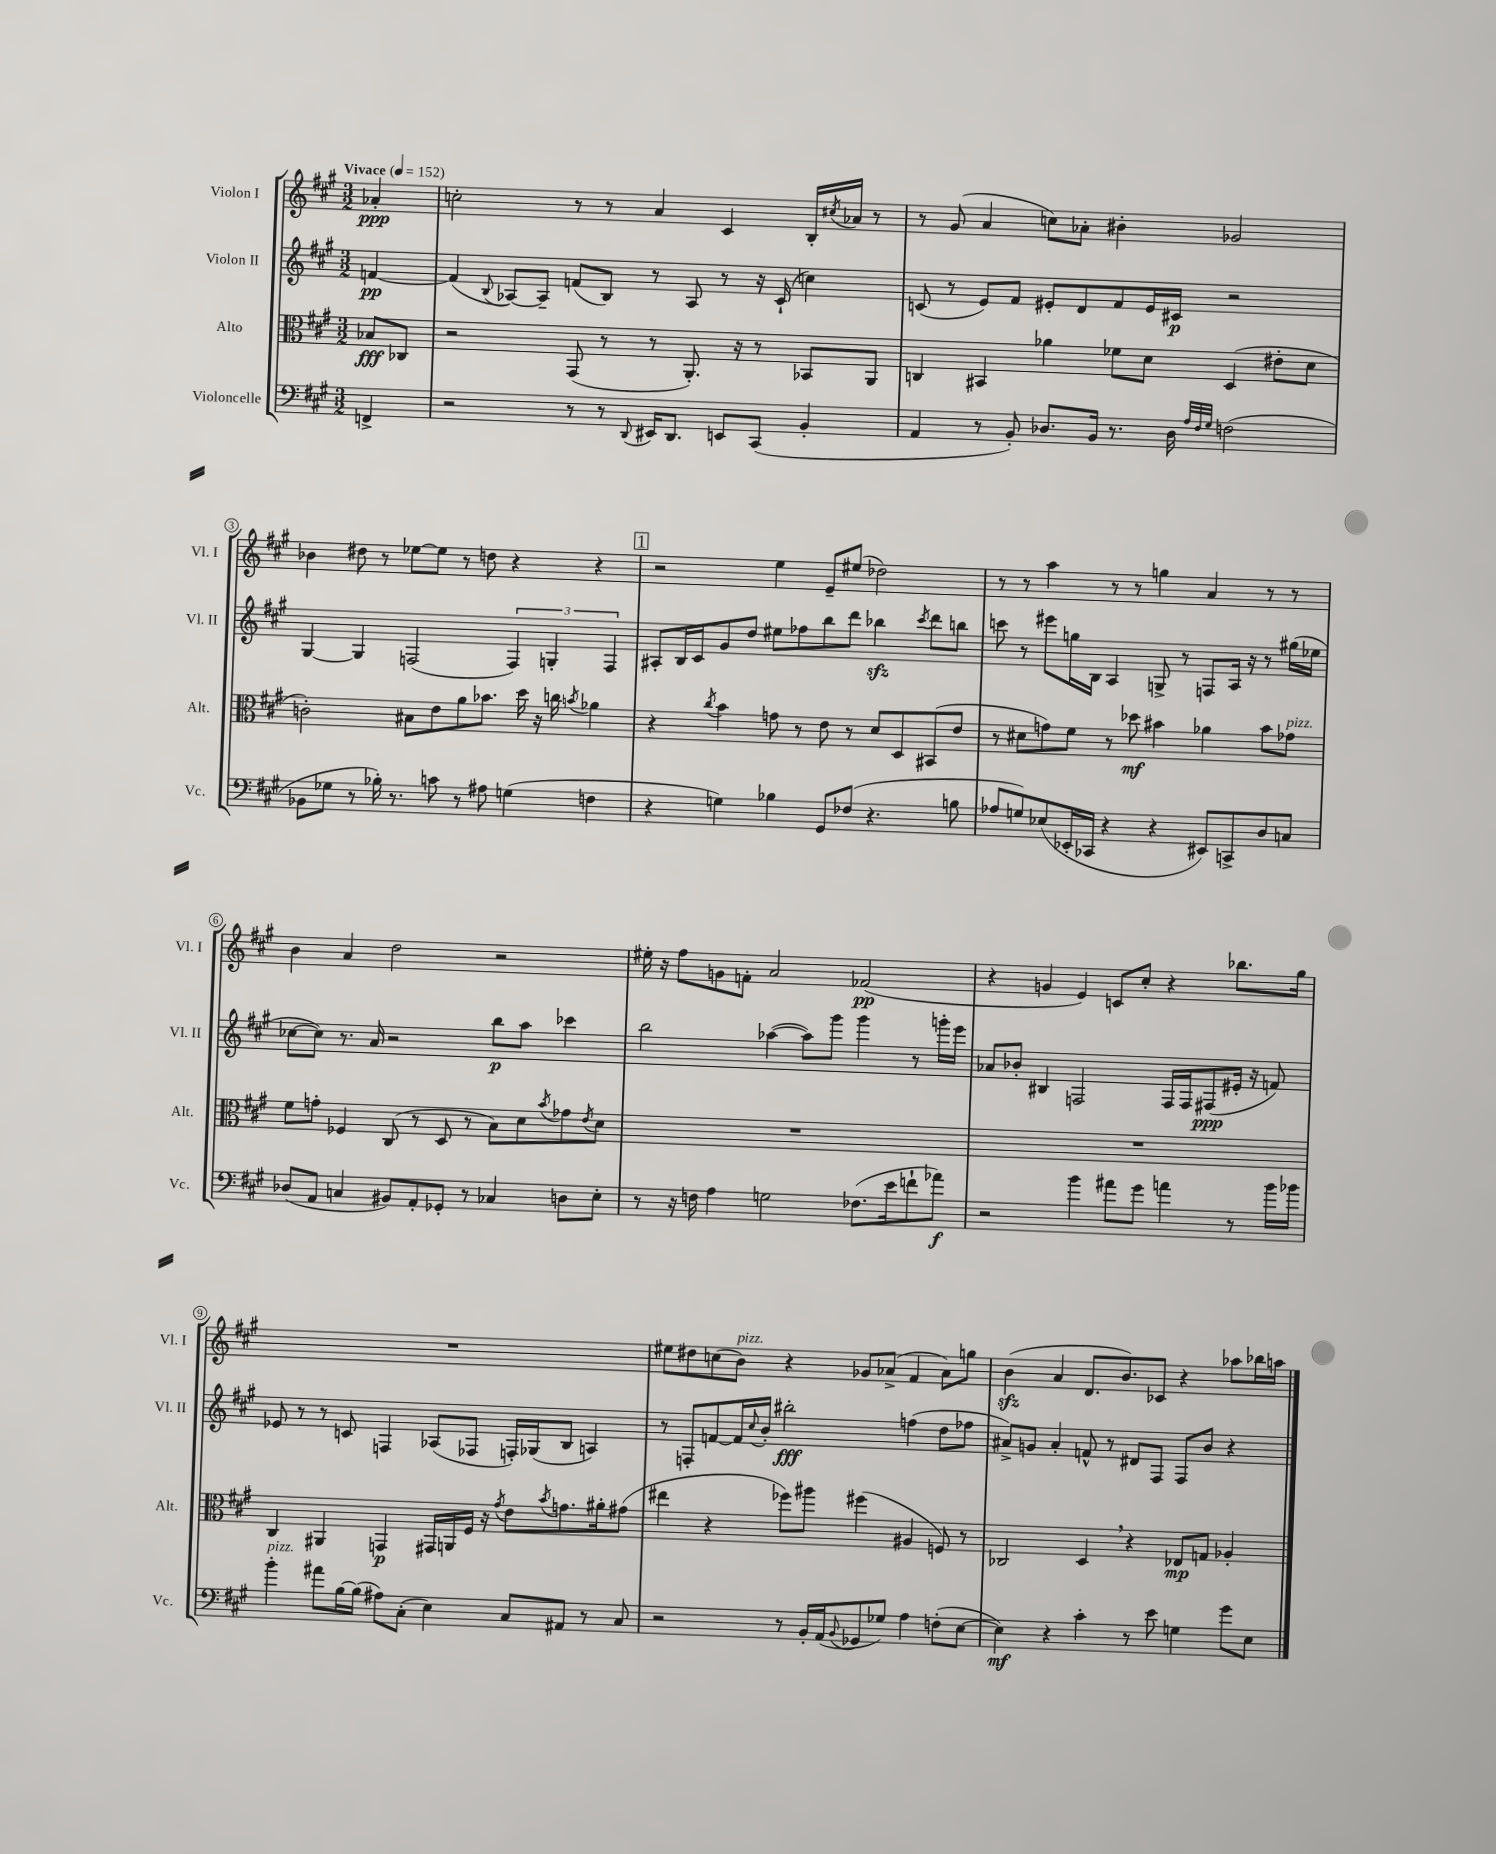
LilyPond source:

<<
\new StaffGroup <<
\new Staff = "s0" \with { instrumentName = "Violon I" shortInstrumentName = "Vl. I" } {
    \clef treble \key a \major \numericTimeSignature \time 3/2 \partial 4 \tempo "Vivace" 4 = 152
    aes'4-.\ppp |
    c''2-. r8 r8 a'4 cis'4 b16-. \acciaccatura { cis''8 } aes'16 r8 |
    r8 gis'8( a'4 c''8) aes'8-. bis'4-. ges'2 |
    bes'4 dis''8 r8 ees''8~ ees''8 r8 d''8 r4 r4 |
    \mark \markup { \box "1" } r2 e''4 e'8-- eis''8( des''2) |
    r8 r8 a''4 r8 r8 g''4 a'4 r8 r8 |
    b'4 a'4 d''2 r2 |
    eis''16-. r16 fis''8 g'8 f'8-. a'2 fes'2\pp( |
    r4 g'4 e'4) c'8 cis''8-. r4 bes''8. gis''16 |
    R1. |
    eis''8 dis''8 c''8( b'8^\markup { \italic "pizz." }) r4 ges'8 aes'8->( fis'4 aes'8) g''8 |
    b'4\sfz( a'4 d'8. b'8.) ces'8 r4 aes''8 bes''16 a''16 \bar "|." |
}
\new Staff = "s1" \with { instrumentName = "Violon II" shortInstrumentName = "Vl. II" } {
    \clef treble \key a \major \numericTimeSignature \time 3/2 \partial 4
    f'4~\pp |
    f'4( \appoggiatura { b8 } aes8~) aes8-- f'8( b8) r8 aes8 r8 r16 cis'16-!( c''4) |
    c'8( r8 e'8) fis'8 eis'8-. d'8 fis'8 eis'16 cis'16\p r2 |
    gis4~ gis4 f2( \tuplet 3/2 { f4) g4-. f4 } |
    \mark \markup { \box "1" } ais8-. b16 cis'16 gis'8 d''8 eis''8 fes''8 b''8 d'''8 bes''4\sfz \acciaccatura { cis'''8 } d'''8 b''8 |
    c'''8 r8 eis'''8 g''16 b16 a4 g8-> r8 f8 a16 r16 r8 gis''16( ees''16 |
    ces''8~ ces''8) r8. a'16 r2 b''8\p a''8 ces'''4 |
    b''2 aes''4~( aes''8) gis'''8 gis'''4 r8 g'''16-. e'''16 |
    aes'8 bes'8-. bis4 f2 f16 f16 fis8\ppp( eis'16-. r16 f'8) |
    ees'8 r8 r8 c'8 f4 aes8( fes8 f16-.) ges16( b8 a4) |
    r8 f8-. f'8~ f'16 \appoggiatura { cis''8 } b'16-. bis''2-.\fff f''4( d''8 fes''8 |
    ais'8->) g'8 ais'4-. f'8-^ r8 dis'8 fis8 fis8 b'8 r4 \bar "|." |
}
\new Staff = "s2" \with { instrumentName = "Alto" shortInstrumentName = "Alt." } {
    \clef alto \key a \major \numericTimeSignature \time 3/2 \partial 4
    bes8\fff ces8 |
    r2 gis,8( r8 r8 a,8.-.) r16 r8 bes,8 a,8 |
    c4 bis,4 aes'4 fes'8 d'8 d4( eis'8-. d'8 |
    c'2-.) bis8 e'8 a'8 bes'8. d''16 r16 c''16 \acciaccatura { b'8 } aes'4 |
    \mark \markup { \box "1" } r4 \acciaccatura { cis''8 } b'4 g'8 r8 e'8 r8 d'8 d8 bis,8( e'8 |
    r8 dis'8 g'8) fis'8 r8 des''8\mf bis'4 aes'4 bis'8 ges'8^\markup { \italic "pizz." } |
    fis'8 g'8-. fes4 cis8( r8 d8 r8 b8) d'8 \acciaccatura { b'8 } ges'8 \acciaccatura { e'8 } d'8 |
    R1. |
    R1. |
    cis4 ais,4 g,4\p gis,16 a,16 fis16 r16 \acciaccatura { gis'8 } e'8 \acciaccatura { b'8 } g'8. ais'16-. gis'8( |
    eis''4 r4 fes''8) ais''8 fis''4( ais4 f8) r8 |
    ces2 d4 \breathe r4 ees8\mp g8 aes4-. \bar "|." |
}
\new Staff = "s3" \with { instrumentName = "Violoncelle" shortInstrumentName = "Vc." } {
    \clef bass \key a \major \numericTimeSignature \time 3/2 \partial 4
    f,4-> |
    r2 r8 r8 \appoggiatura { d,8 } eis,16 d,8. e,8 cis,8( b,4-. |
    a,4 r8 b,8-.) des8. b,16 r8. des16 \grace { a32 fis32 gis32 } f2( |
    bes,8 ges8 r8 bes16-.) r8. c'8 r8 ais8 g4( f4 |
    \mark \markup { \box "1" } r4 g4) bes4 gis,8 fes8( r4. b8 |
    aes8 g8) ees8( ees,16-. ces,16 r4 r4 eis,8) c,8-> d8 c8 |
    des8( a,8 c4 bis,8) a,8-. ges,8-. r8 ces4 d8 e8-. |
    r8 r16 f16 a4 g2 fes8.( e'16 f'8-! aes'8\f) |
    r2 b'4 ais'8 gis'8 a'4 r8 b'16 bes'16 |
    b'4-.^\markup { \italic "pizz." } ais'8 b16~ b16( ais8) cis8-.( e4) cis8 ais,8 r8 cis8 |
    r2 r8 b,16-. a,16( \appoggiatura { b,8 } ges,8 ges8) a4 f8-.( e8~ |
    e4\mf) r4 cis'4-. r8 e'8 g4 gis'8 e8 \bar "|." |
}
>>
>>
\layout { \context { \Score \override BarNumber.stencil = #(make-stencil-circler 0.1 0.3 ly:text-interface::print) } }
